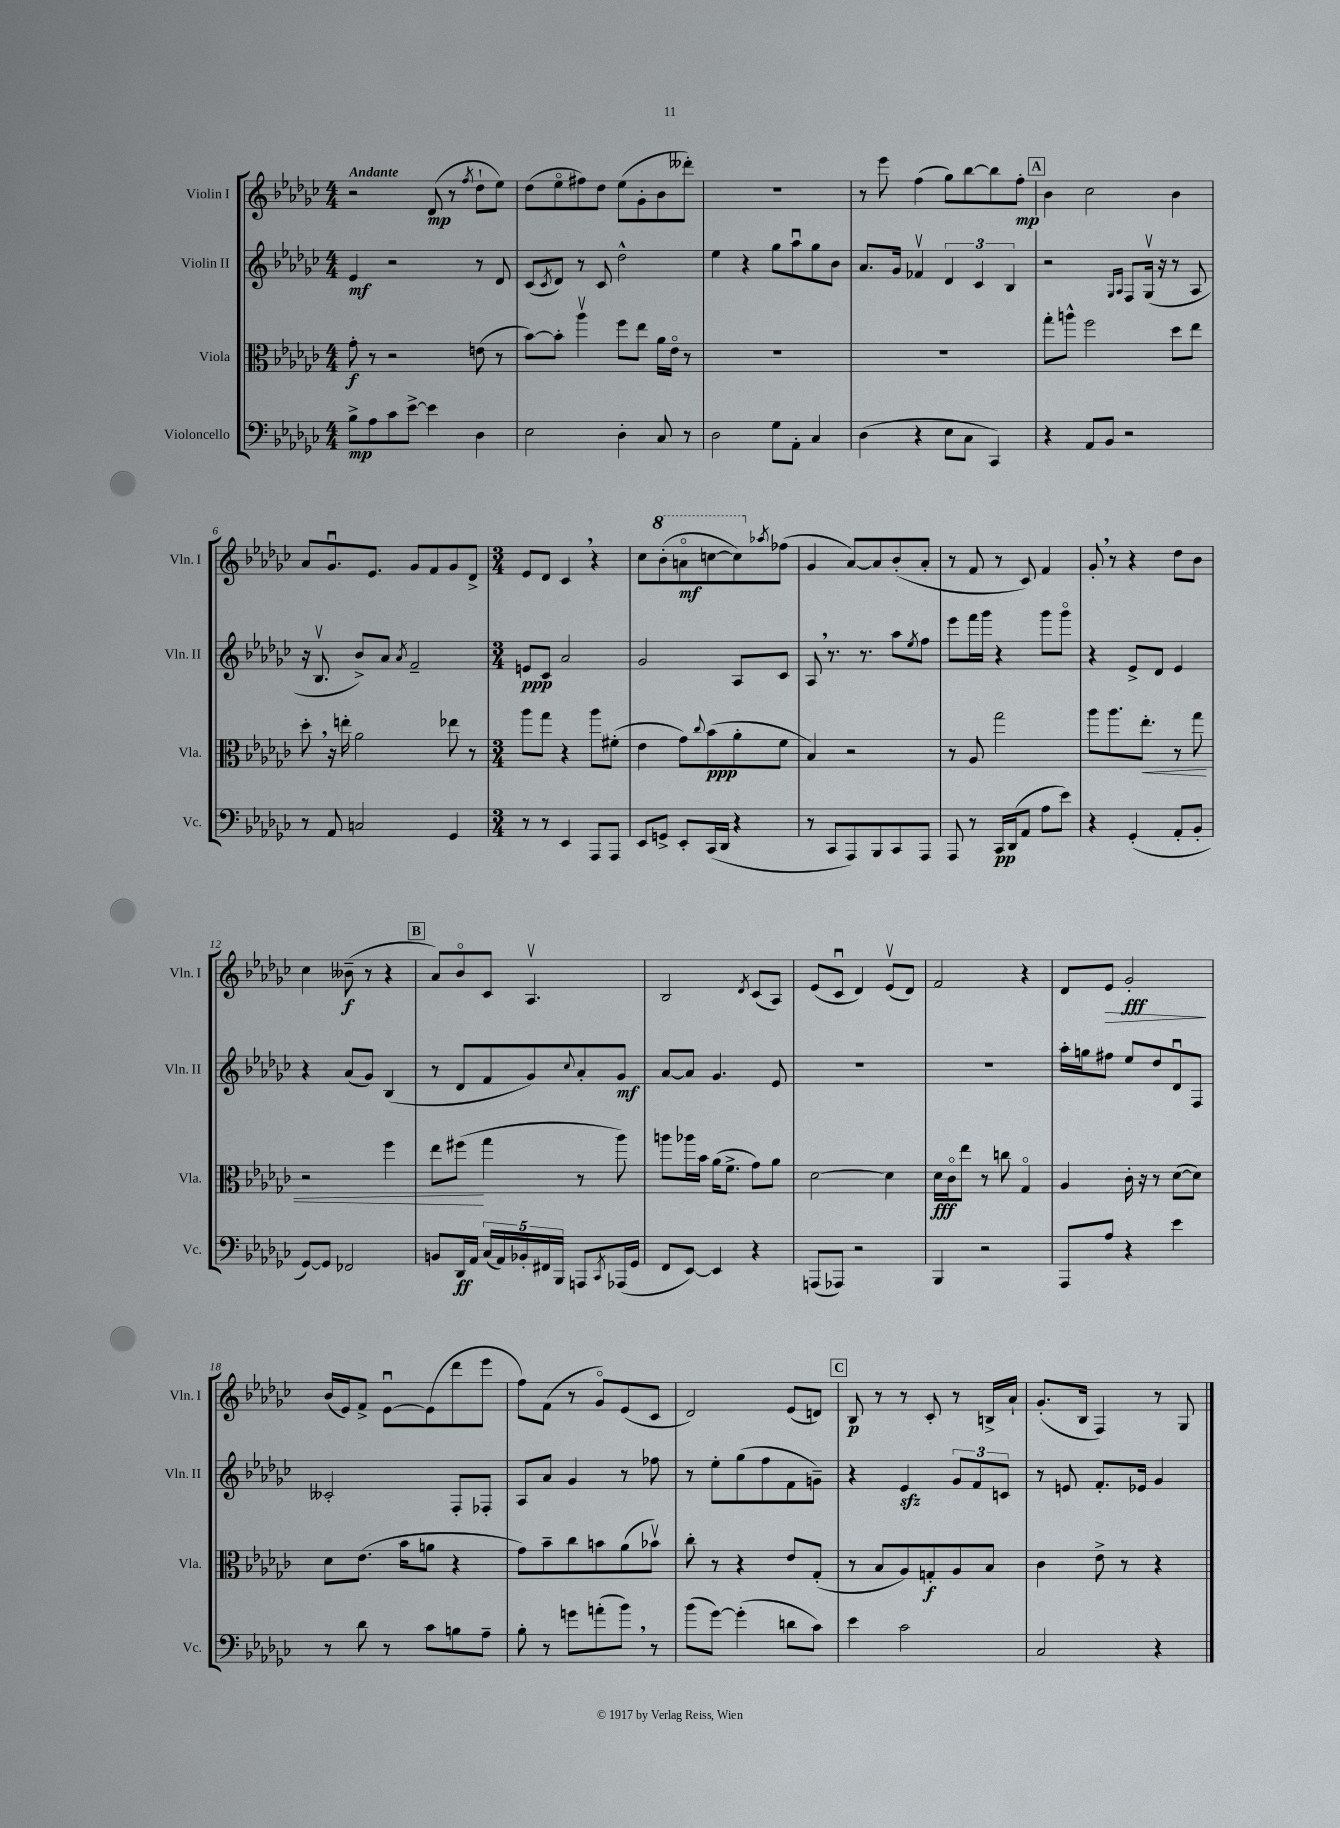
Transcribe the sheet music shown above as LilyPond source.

<<
\new StaffGroup <<
\new Staff = "s0" \with { instrumentName = "Violin I" shortInstrumentName = "Vln. I" } {
    \clef treble \key ges \major \numericTimeSignature \time 4/4 \tempo "Andante"
    r2 des'8\mp( r8 \acciaccatura { f''8 } des''8-! ees''8) |
    des''8( ees''8\flageolet fis''8) des''8 ees''8( ges'8-. bes'8 deses'''8-.) |
    R1 |
    r8 ees'''8 f''4( ges''8) bes''8~ bes''8 f''8-.\mp |
    \mark \markup { \box "A" } bes'4 ces''2 bes'4 |
    aes'8 ges'8.\downbow ees'8. ges'8 f'8 ges'8 des'8-> |
    \numericTimeSignature \time 3/4 ees'8 des'8 ces'4 \breathe r4 |
    ces''8 \ottava #1 bes''8-.( a''8\flageolet\mf c'''8~ c'''8) \ottava #0 \acciaccatura { aes''8 } fes''8( |
    ges'4 aes'8~) aes'8 bes'8-.( aes'8-. |
    r8 f'8 r8 ces'8) f'4 |
    ges'8-. \breathe r8 r4 des''8 bes'8 |
    ces''4 beses'8--\f( r8 r4 |
    \mark \markup { \box "B" } aes'8) bes'8\flageolet ces'8 aes4.\upbow |
    bes2 \acciaccatura { des'8 } ces'8( aes8) |
    ees'8( ces'8\downbow des'4) ees'8\upbow( des'8) |
    f'2 r4 |
    des'8 ees'8\> ges'2-.\fff\! |
    bes'16( ees'16) f'8-> ees'8~\downbow ees'8( des'''8 ees'''8 |
    f''8) f'8( r8 ges'8\flageolet) ees'8( ces'8 |
    des'2) ees'8( d'8) |
    \mark \markup { \box "C" } bes8\p r8 r8 ces'8-. r8 b16-> aes'16-! |
    ges'8.-.( bes16 f4) r8 ges8 \bar "|." |
}
\new Staff = "s1" \with { instrumentName = "Violin II" shortInstrumentName = "Vln. II" } {
    \clef treble \key ges \major \numericTimeSignature \time 4/4
    ees'4\mf r2 r8 des'8 |
    ces'8( \acciaccatura { ces'8 } des'8) r8 ces'8 des''2-^ |
    ees''4 r4 ges''8 aes''8\downbow ges''8 bes'8 |
    aes'8. ges'16 fes'4\upbow \tuplet 3/2 { des'4 ces'4 bes4 } |
    \mark \markup { \box "A" } r2 \grace { ges16 aes16 } f8 ges16\upbow( r16 r8 aes8 |
    r16 bes8.\upbow bes'8->) aes'8 \acciaccatura { aes'8 } f'2-- |
    \numericTimeSignature \time 3/4 e'8\ppp ces'8 aes'2 |
    ges'2 aes8 ces'8 |
    aes8 \breathe r8. r8. aes''8 \acciaccatura { ees''8 } f''8 |
    ees'''8 f'''16 ges'''16 r4 ges'''8 ges'''8\flageolet |
    r4 ees'8-> des'8 ees'4 |
    r4 aes'8( ges'8) bes4( |
    \mark \markup { \box "B" } r8 des'8 f'8 ges'8) \appoggiatura { ces''8 } aes'8-. ges'8\mf |
    aes'8~ aes'8 ges'4. ees'8 |
    R2. |
    R2. |
    aes''16-. g''16 fis''8 ees''8 des''8 des'8\downbow f8 |
    ceses'2-. f8-. fes8-. |
    aes8 aes'8 ges'4 r8 fes''8 |
    r8 ees''8-. ges''8( f''8 f'8 g'8--) |
    \mark \markup { \box "C" } r4 ees'4\sfz \tuplet 3/2 { ges'8 f'8 c'8 } |
    r8 e'8 f'8.-. ees'16 ges'4 \bar "|." |
}
\new Staff = "s2" \with { instrumentName = "Viola" shortInstrumentName = "Vla." } {
    \clef alto \key ges \major \numericTimeSignature \time 4/4
    ges'8-.\f r8 r2 e'8( r8 |
    bes'8~) bes'8-. aes''4\upbow f''8 ees''8 aes'16 ees'16\flageolet r8 |
    R1 |
    R1 |
    \mark \markup { \box "A" } ges''8-. a''8-^ f''2 des''8 ees''8 |
    des''8-. \breathe r16 e''16-. aes'2 ees''8 r8 |
    \numericTimeSignature \time 3/4 aes''8 ges''8 r4 aes''8 fis'8-.( |
    ees'4 ges'8) \appoggiatura { ces''8 } bes'8\ppp( aes'8-. f'8 |
    bes4) r2 |
    r8 aes8 ges''2 |
    aes''8 aes''8. ees''8.-.\< r8 ges''8 |
    r2 f''4 |
    \mark \markup { \box "B" } ees''8 fis''8\!( ges''4 r8 aes''8) |
    a''8 aes''16 bes'16 aes'16( f'8.-> ges'8) aes'8 |
    des'2~ des'4 |
    des'16\fff ces'16\flageolet ees''8 r8 c''8 ges4\flageolet |
    aes4 ces'16-. r16 r8 des'8~( des'8) |
    des'8 ees'8.( bes'16 a'8 r4 |
    ges'8) bes'8-- ces''8 b'8 aes'8( bes'8\upbow) |
    ces''8-. r8 r4 ees'8 ges8-.( |
    \mark \markup { \box "C" } r8 bes8 aes8) g8-.\f aes8 bes8 |
    ces'4 ees'8-> r8 r4 \bar "|." |
}
\new Staff = "s3" \with { instrumentName = "Violoncello" shortInstrumentName = "Vc." } {
    \clef bass \key ges \major \numericTimeSignature \time 4/4
    bes8->\mp aes8 ces'8 ees'8~-> ees'4 des4 |
    ees2 des4-. ces8 r8 |
    des2 ges8 aes,8-. ces4 |
    des4( r4 ees8 ces8 ces,4) |
    \mark \markup { \box "A" } r4 aes,8 bes,8 r2 |
    r8 aes,8 c2 ges,4 |
    \numericTimeSignature \time 3/4 r8 r8 ees,4 aes,,8 aes,,8 |
    ees,8 g,8-> ees,8-. ces,16( des,16 r4 |
    r8 ces,8 aes,,8) bes,,8 ces,8 aes,,8 |
    aes,,8 r8 ces,16\pp des,16( aes,8 aes8 ees'8) |
    r4 ges,4-.( aes,8-. bes,8-. |
    ges,8~) ges,8 fes,2 |
    \mark \markup { \box "B" } b,8 des,16\ff aes,16 \tuplet 5/4 { ces16( aes,16) bes,16-. fis,16 bes,,16 } a,,8 \acciaccatura { ces,8 } aes,,16( ges,16 |
    f,8 ees,8~) ees,4 r4 |
    a,,8( aes,,8) r2 |
    bes,,4 r2 |
    aes,,8 aes8 r4 ees'4 |
    r8 des'8 r8 ces'8 b8 aes8-- |
    bes8-. r8 g'8 a'8-.( bes'8) \breathe r8 |
    bes'8( ges'8~) ges'4-.( d'8 ces'8) |
    \mark \markup { \box "C" } ees'4 ces'2 |
    ces2 r4 \bar "|." |
}
>>
>>
